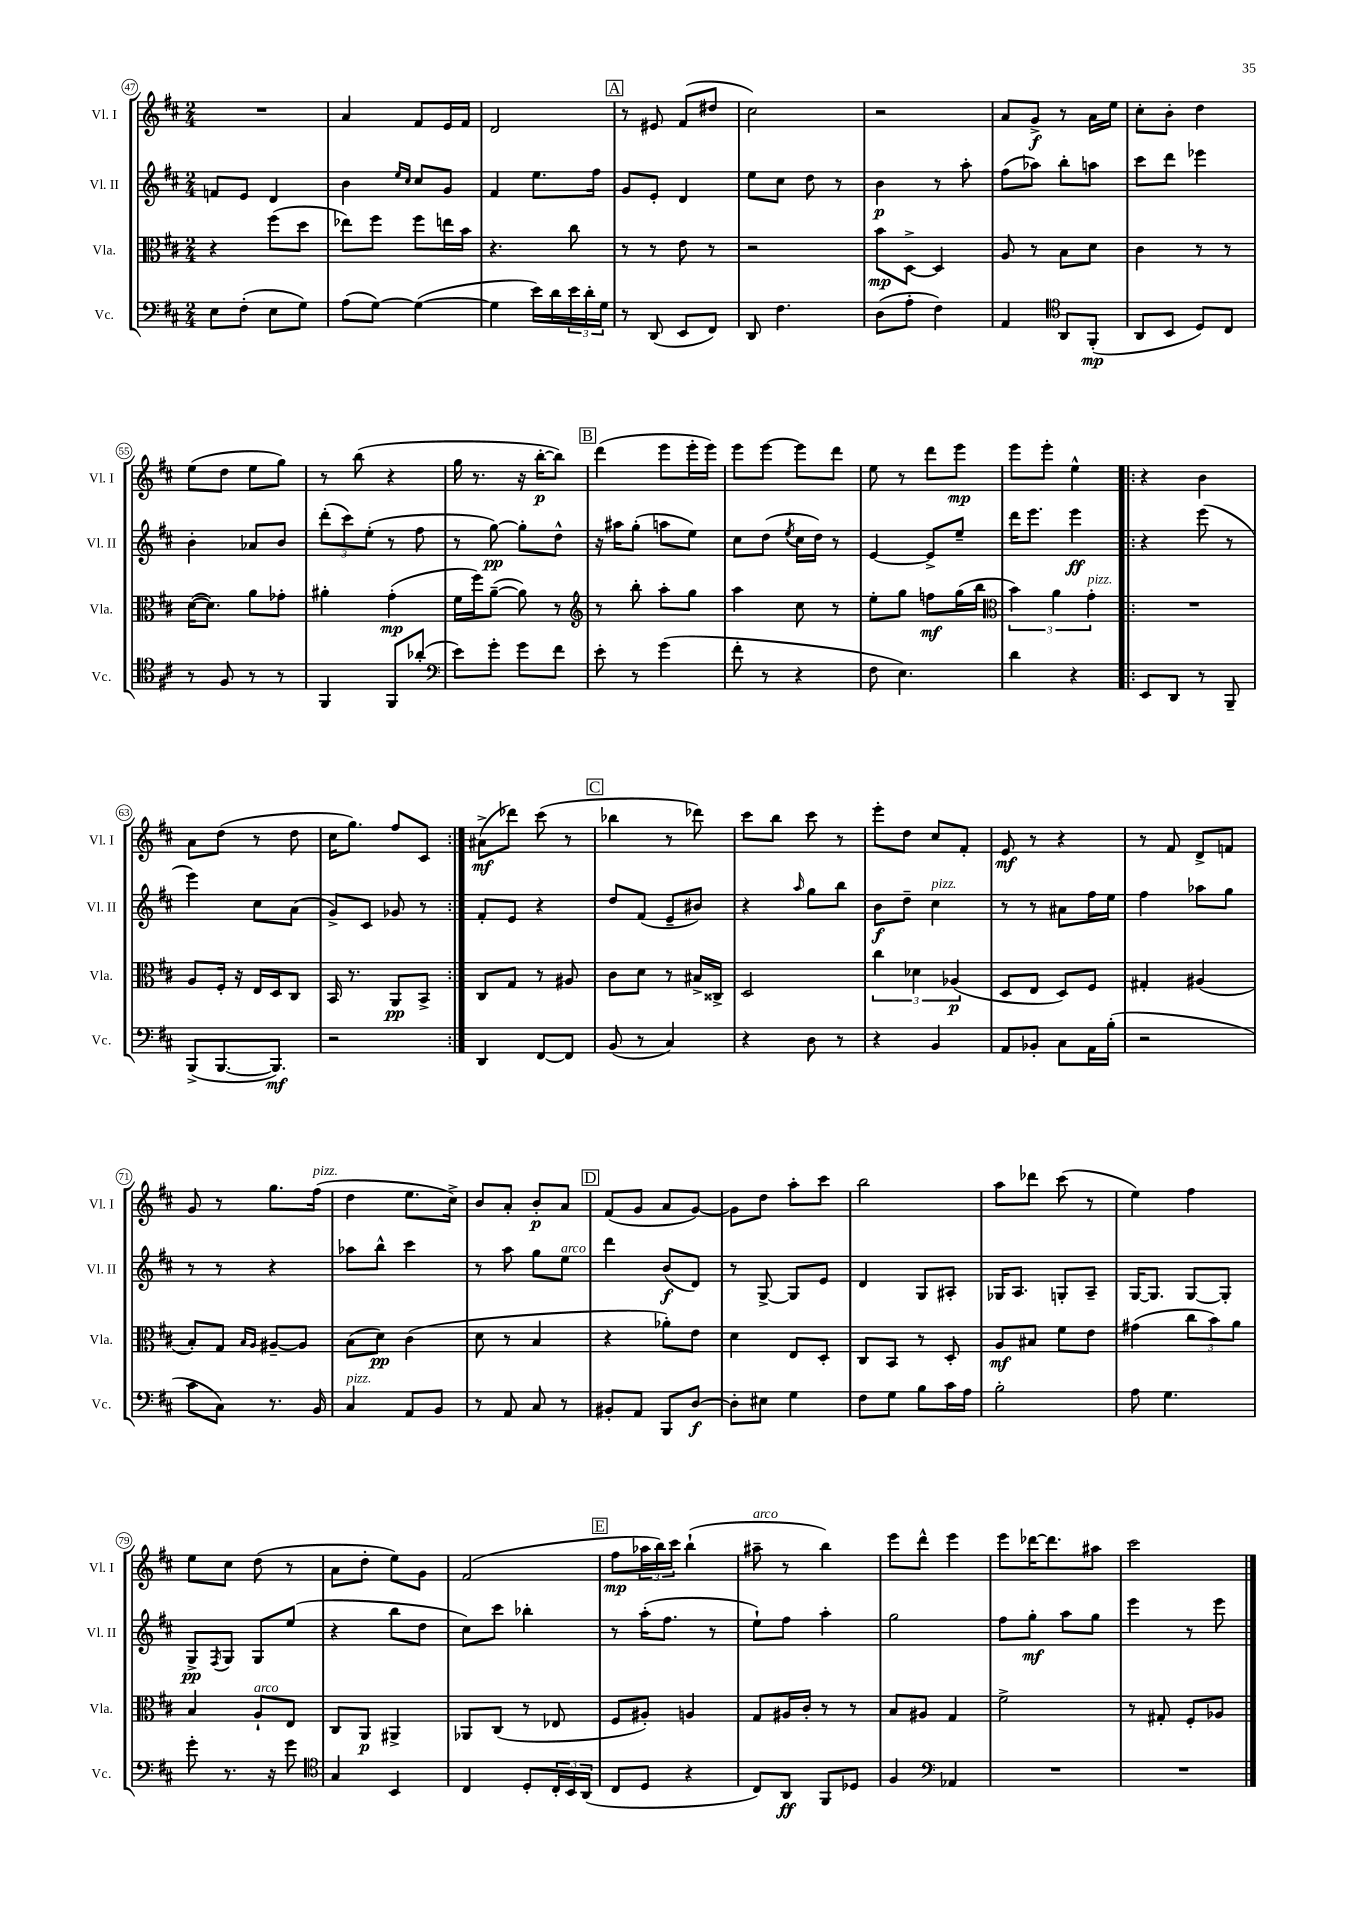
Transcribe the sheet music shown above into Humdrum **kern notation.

**kern	**kern	**kern	**kern
*staff4	*staff3	*staff2	*staff1
*clefF4	*clefC3	*clefG2	*clefG2
*k[f#c#]	*k[f#c#]	*k[f#c#]	*k[f#c#]
*M2/4	*M2/4	*M2/4	*M2/4
8E	4r	8f	2r
(8F#'	.	8e	.
8E	(8ff#	4d	.
8G)	8dd	.	.
=	=	=	=
(8A	8ee-)	4b	4a
[8G)	8ff#	.	.
.	.	16qqee	.
.	.	16qqcc#	.
(4G_	8ff#	8cc#	8f#
.	16ee	8g	16e
.	16b	.	16f#
=	=	=	=
4G]	4.r	4f#	2d
16e)	.	8.ee	.
16d	.	.	.
24e	8cc#	.	.
24d'	.	.	.
.	.	16ff#	.
24G	.	.	.
=	=	=	=
8r	8r	8g	8r
(8DD	8r	8e'	8e#
8EE	8e	4d	(8f#
8FF#)	8r	.	8dd#
=	=	=	=
8DD	2r	8ee	2cc#)
4.F#	.	8cc#	.
.	.	8dd	.
.	.	8r	.
=	=	=	=
(8D	8b	4b	2r
8A'	[8D^	.	.
4F#)	4D]	8r	.
.	.	8aa'	.
=	=	=	=
4AA	8A	(8ff#	8a
.	8r	8aa-)	8g^
*clefC4	*	*	*
8AA	8B	8bb'	8r
(8FF#'	8d	8aa	16a
.	.	.	16ee
=	=	=	=
8AA	4c#	8ccc#	8cc#'
8BB	.	8ddd	8b'
8D)	8r	4eee-	4dd
8C#	8r	.	.
=	=	=	=
8r	([16d	4b'	(8ee
.	8.d])	.	.
8F#	.	.	8dd
8r	8a	8a-	8ee
8r	8g-'	8b	8gg)
=	=	=	=
4FF#	4a#'	(12ddd'	8r
.	.	12ccc#)	.
.	.	.	(8bb
.	.	(12ee'	.
8FF#	(4g'	8r	4r
(8a-'	.	8ff#	.
=	=	=	=
*clefF4	*	*	*
8e)	16f#	8r	16gg
.	16ff#)	.	8.r
8g'	([8a~	[8gg)	.
8g	8a])	8gg']	16r
.	.	.	[16bb'
8f#	8r	8dd^^	8bb])
=	=	=	=
*	*clefG2	*	*
8e'	8r	16r	(4ddd
.	.	16aa#	.
8r	8bb'	(8gg'	.
(4g	8aa'	8aa	8eee
.	8gg	8ee)	16eee'
.	.	.	16eee)
=	=	=	=
8f#'	4aa	8cc#	8eee
8r	.	(8dd	[8eee
.	.	8qee	.
4r	8cc#	16cc#	8eee]
.	.	16dd)	.
.	8r	8r	8ddd
=	=	=	=
8F#	8ee'	[4e	8ee
4.E)	8gg	.	8r
.	8ff	8e^]	8ddd
.	(16gg	8ee~	8eee
.	16bb	.	.
=	=	=	=
*	*clefC3	*	*
4d	6b)	16ddd	8eee
.	.	8.eee	.
.	.	.	8eee'
.	6a	.	.
4r	.	4eee	4ee^^
.	6g'	.	.
=!|:	=!|:	=!|:	=!|:
8EE	2r	4r	4r
8DD	.	.	.
8r	.	(8eee	4b
8BBB~	.	8r	.
=	=	=	=
(8BBB^	8A	4eee)	8a
[8.BBB	16F#'	.	(8dd
.	16r	.	.
.	16E	8cc#	8r
8.BBB])	16D	.	.
.	8C#	(8a	8dd
=	=	=	=
2r	16BB	8g^)	16cc#
.	8.r	.	8.gg)
.	.	8c#	.
.	8AA	8g-	8ff#
.	8BB^	8r	8c#
=:|!	=:|!	=:|!	=:|!
4DD	8C#	8f#'	(8a#^
.	8G	8e	8ddd-)
[8FF#	8r	4r	(8ccc#
8FF#]	8A#	.	8r
=	=	=	=
(8BB	8c#	8dd	4bb-
8r	8d	(8f#	.
4C#)	8r	8e~	8r
.	16B#^	8b#)	8ddd-)
.	16C##^	.	.
=	=	=	=
4r	2D	4r	8ccc#
.	.	.	8bb
.	.	16qqaa	.
8D	.	8gg	8ccc#
8r	.	8bb	8r
=	=	=	=
4r	6cc#	8b	8eee'
.	.	8dd~	8dd
.	6d-	.	.
4BB	.	4cc#	8cc#
.	(6A-	.	.
.	.	.	8f#'
=	=	=	=
8AA	8D	8r	8e
8BB-'	8E	8r	8r
8C#	8D)	8a#	4r
16AA	8F#	16ff#	.
(16B'	.	16ee	.
=	=	=	=
2r	4G#'	4ff#	8r
.	.	.	8f#
.	(4A#	8aa-	8d^
.	.	8gg	8f
=	=	=	=
8c#	8B')	8r	8g
8C#)	8G	8r	8r
.	16qqB	.	.
.	16qqA	.	.
8.r	[8A#~	4r	8.gg
.	8A#]	.	.
16BB	.	.	(16ff#
=	=	=	=
4C#	(8B	8aa-	4dd
.	8d)	8bb^^	.
8AA	(4c#	4ccc#	8.ee
8BB	.	.	.
.	.	.	16cc#^)
=	=	=	=
8r	8d	8r	8b
8AA	8r	8aa	8a'
8C#	4B	8gg	8b'
8r	.	8ee	8a
=	=	=	=
8BB#'	4r	4ddd	(8f#
8AA	.	.	8g
8BBB	8a-')	(8b	8a
[8D	8e	8d)	[8g)
=	=	=	=
8D']	4d	8r	8g]
8E#	.	[8G^	8dd
4G	8E	8G]	8aa'
.	8D'	8e	8ccc#
=	=	=	=
8F#	8C#	4d	2bb
8G	8BB	.	.
8B	8r	8G	.
16c#	8D'	8A#'	.
16A	.	.	.
=	=	=	=
2B'	8A	16G-	8aa
.	.	8.A	.
.	8B#	.	8ddd-
.	8f#	8G'	(8ccc#
.	8e	8A~	8r
=	=	=	=
8A	(4g#	[16G	4ee)
.	.	8.G]	.
4.G	.	.	.
.	12cc#	[8G	4ff#
.	12b)	.	.
.	.	8G']	.
.	12a	.	.
=	=	=	=
8g'	4B	8G^	8ee
.	.	8qF#	.
8.r	.	8G	8cc#
.	8A`	8G	(8dd
16r	.	.	.
8g	8E	(8ee	8r
=	=	=	=
*clefC4	*	*	*
4G	8C#	4r	8a
.	8AA	.	8dd'
4BB	4AA#^	8bb	8ee)
.	.	8dd	8g
=	=	=	=
4C#	8AA-	8cc#)	(2f#
.	(8C#	8ccc#	.
8D'	8r	4bb-'	.
24C#'	8E-	.	.
24BB	.	.	.
(24AA	.	.	.
=	=	=	=
8C#	8F#	8r	8ff#
8D	8A#')	(16aa'	24aa-
.	.	.	24bb)
.	.	8.ff#	.
.	.	.	24ccc#
4r	4A	.	(4bb`
.	.	8r	.
=	=	=	=
8C#)	8G	8ee`)	8aa#~
8AA	16A#	8ff#	8r
.	16c#'	.	.
8FF#	8r	4aa'	4bb)
8D-	8r	.	.
=	=	=	=
4F#	8B	2gg	8eee
.	8A#	.	8ddd^^
*clefF4	*	*	*
4AA-	4G	.	4eee
=	=	=	=
2r	2f#^	8ff#	8eee
.	.	8gg'	[16ddd-
.	.	.	8.ddd-]
.	.	8aa	.
.	.	8gg	8aa#
=	=	=	=
2r	8r	4eee	2ccc#
.	8G#'	.	.
.	8F#'	8r	.
.	8A-	8eee	.
==	==	==	==
*-	*-	*-	*-
